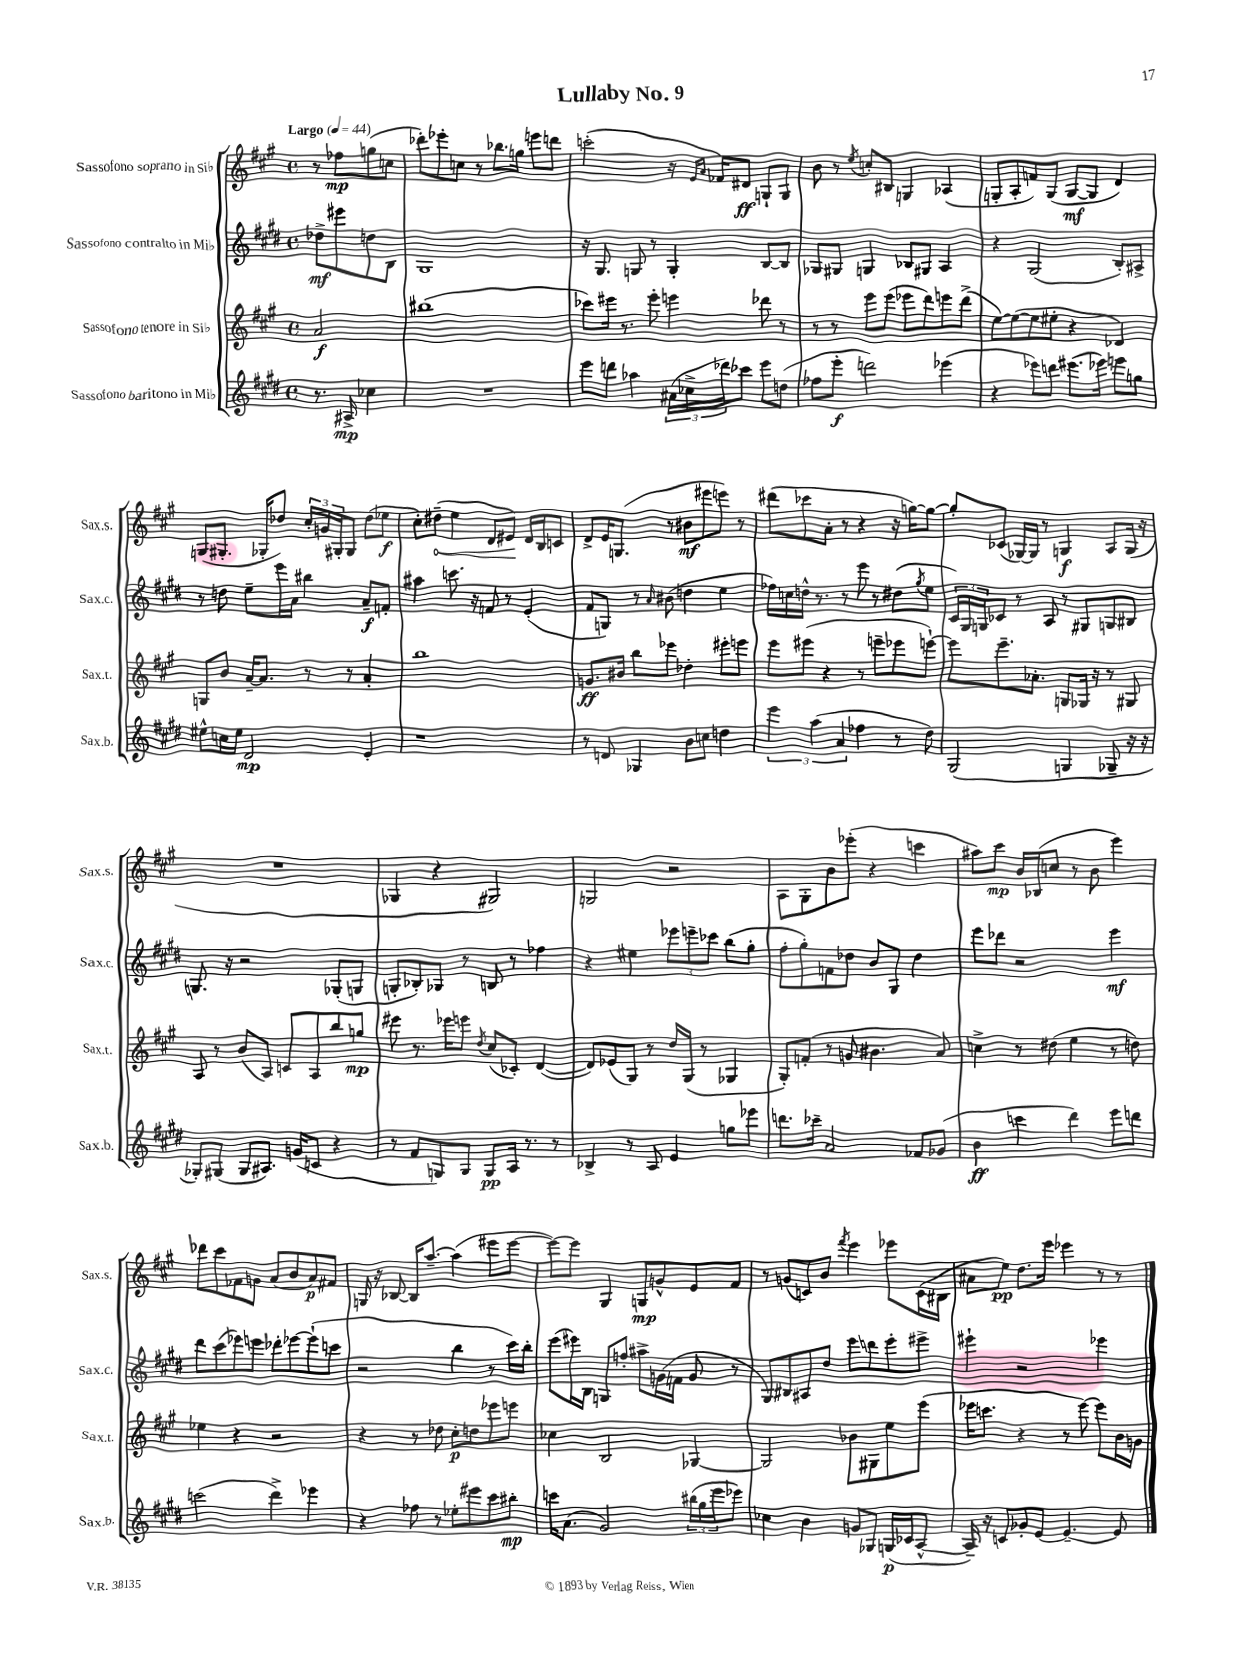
\header { title = "Lullaby No. 9" }
<<
\new StaffGroup <<
\new Staff = "s0" \with { instrumentName = "Sassofono soprano in Sib" shortInstrumentName = "Sax.s." } {
    \clef treble \key a \major \defaultTimeSignature \time 4/4 \partial 2 \tempo "Largo" 4 = 44
    r8 fes''8\mp g''8( c''8 |
    des'''8-.) ees'''8-. c''8 r8 bes''8. g''16 e'''8 d'''8 |
    c'''2-.( r16 \grace { e'16 a'16 } fes'16) dis'8\ff g8-! g8 |
    b'8 r8 \acciaccatura { e''8 } c''8-. bis8 g4 aes4( |
    g8-. a8-. f'8) g8( g8~\mf g8 d'4) |
    g8( gis8.-. ges16-. des''8) \tuplet 3/2 { cis''16-. g'16 gis16-. } gis8 des''8( ees''8\f |
    cis''8-.) \once \override Hairpin.circled-tip = ##t dis''8--\<( e''4 d'8 eis'8\!) d'16 b16 c'8 |
    d'8-> e'16 g8.( r8 bis'8\mf eis'''8 e'''8) r8 |
    dis'''8( ces'''8 a'8-. r8 r4 r16 g''16~) g''8~ |
    g''8-. ces'8( ges16~) ges16 r8 g4\f a8 g16( r16 |
    R1 |
    ges4 r4 gis2) |
    g2 r2 |
    a8 gis8-. b'8 ees'''8-.( r4 c'''4 |
    ais''8) cis'''8\mp b'16 bes16( c''8 r8 b'8 e'''4) |
    des'''8 cis'''8 fes'8 g'8 a'8( b'8 a'8\p) fis'8 |
    g16 r16 bes8~ bes16 a''8.~-- a''4( eis'''8 eis'''8~ |
    eis'''8~) eis'''8 gis4 g8\mp g'8-^ e'8 fis'8 |
    r8 g'8( c'8) b'8 \acciaccatura { fis'''8 } e'''4 ees'''8 c'16( bis16 |
    ais'8 e''8\pp) d''8. e'''16 ees'''4 r8 r8 \bar "|." |
}
\new Staff = "s1" \with { instrumentName = "Sassofono contralto in Mib" shortInstrumentName = "Sax.c." } {
    \clef treble \key e \major \defaultTimeSignature \time 4/4 \partial 2
    des''8->\mf eis'''8 d''8 b8 |
    gis1 |
    r16 gis8. g8 r8 g4-. b8~ b8 |
    ges8 gis8 g4 bes8 gis8 a4 |
    r4 gis2( b8-.) ais8-> |
    r8 d''8 e''8-- e'''16 a'16 bis''4 a'8--\f f'8-. |
    ais''4 c'''8. r16 f'8 r8 e'4-.( |
    fis'8 g8) r8 \grace { a'16 } bis'8( d''4 e''4 |
    fes''16) c''16 d''16-^ r8. r8 e'''8 r8 dis''8( \acciaccatura { gis''8 } e''8 |
    \tuplet 3/2 { cis'16) gis16 g16 } ces'8 r8 a8 r8 gis8 g8 bis8 |
    g8. r16 r2 ges8-.( g8 |
    g8-. bes8-.) ges8 r8 b8 r8 fes''4 |
    r4 eis''4 \tuplet 3/2 { ees'''8 e'''8-- ces'''8 } b''8( gis''8-. |
    fis''8-. gis''8-.) f'8 des''8 b'8 gis8 des''4 |
    e'''8 des'''8 r2 e'''4\mf |
    dis'''8 cis'''8( ees'''8) e'''8 des'''8-. ees'''8~ ees'''8-!( c'''8 |
    r2 b''4 r8 cis'''16) b''16-. |
    e'''8( eis'''16) b16 g8 f''8-. ais''8-> g'16( f'16 g'8 r8 |
    gis8) bis8 ais8 dis''8 e'''8 d'''8 e'''8-. eis'''8-> |
    eis'''4-! r2 ees'''4 \bar "|." |
}
\new Staff = "s2" \with { instrumentName = "Sassofono tenore in Sib" shortInstrumentName = "Sax.t." } {
    \clef treble \key a \major \defaultTimeSignature \time 4/4 \partial 2
    a'2\f |
    bis''1( |
    ces'''8) eis'''16 r8. eis'''8-. e'''4 des'''8 r8 |
    r8 r8 e'''8 e'''8( ees'''8 d'''8) e'''8 d'''8->( |
    e''8~) e''8~( e''8 eis''8-. r4 des'4) |
    g8 b'8 a'16~-- a'8. r8 r8 a'4-. |
    b''1 |
    g'8.\ff bis'16 b''8 ees'''8 des''4-. eis'''8-. e'''8 |
    e'''8 eis'''8( r4 r8 e'''8-- ees'''8 e'''8~-!) |
    e'''8 e'''8.-- aes'8.-. g8 ges16 r16 r8 gis8 |
    a8 r8 b'8( a8) c'8 a8 b''8 g''8\mp |
    eis'''8 r8. ees'''16 e'''8 \acciaccatura { d''8 } cis''8( ces'8-.) d'4~( |
    d'8) ees'8( gis8) r8 d''16 gis16( r8 ges4 |
    gis8-.) f'8-.( r8 g'8 bis'4. a'8) |
    c''4-> r8 dis''8( e''4 r8 d''8) |
    ees''4 r4 r2 |
    r4 r8 des''8 cis''8-.\p d''8 ees'''8 e'''8 |
    ces''4 b2 ges4~ |
    ges2 bes'8 gis8 e''8 e'''8( |
    ees'''16 c'''8. r4 r8 ees'''8~) ees'''8 b'16 g'16 \bar "|." |
}
\new Staff = "s3" \with { instrumentName = "Sassofono baritono in Mib" shortInstrumentName = "Sax.b." } {
    \clef treble \key e \major \defaultTimeSignature \time 4/4 \partial 2
    r8. ais16->\mp ces''4 |
    R1 |
    e'''8 d'''8 aes''4 \tuplet 3/2 { ais'16( ces''16-> des'''16) } ces'''8 e'''8 d''8( |
    fes''8 e'''8-.\f d'''2) ees'''4( |
    r4 ees'''8) d'''8 eis'''8.( ees'''16) e'''8 g''8 |
    eis''8-^ c''16 eis''16 dis'2\mp e'4-. |
    r1 |
    r8 d'8 ges4 b'8 c''8 d''4 |
    \tuplet 3/2 { e'''4 a''4( a'4 } fes''4 r8 dis''8) |
    gis2( g4 ges8-- r16 r16 |
    ges8-.) gis8( gis8 ais8.) g'16( c'8 r4 |
    r8 fis'8 g8) g8 g8\pp a16 r8. r8 |
    bes4-> r8 a8 e'4 g''8 ees'''8 |
    d'''8. ces'''16-- a'2 fes'8 ges'8( |
    b'4\ff c'''4 dis'''4) e'''8 d'''8 |
    c'''2( dis'''4->) ees'''4 |
    r4 fes''8 r8 ees''8-. eis'''8 cis'''8 bis''8-.\mp |
    c'''16 a'8.( gis'2) \tuplet 3/2 { bis''16( gis''16 e'''16 } ees'''8) |
    ces''4 b'4 g'8 ges8 g16\p( ces'16 a8~-^ |
    a16--) r16 c'8 ges'8-. e'8~ e'4.~-- e'8 \bar "|." |
}
>>
>>
\layout { \context { \Score \remove "Bar_number_engraver" } }
